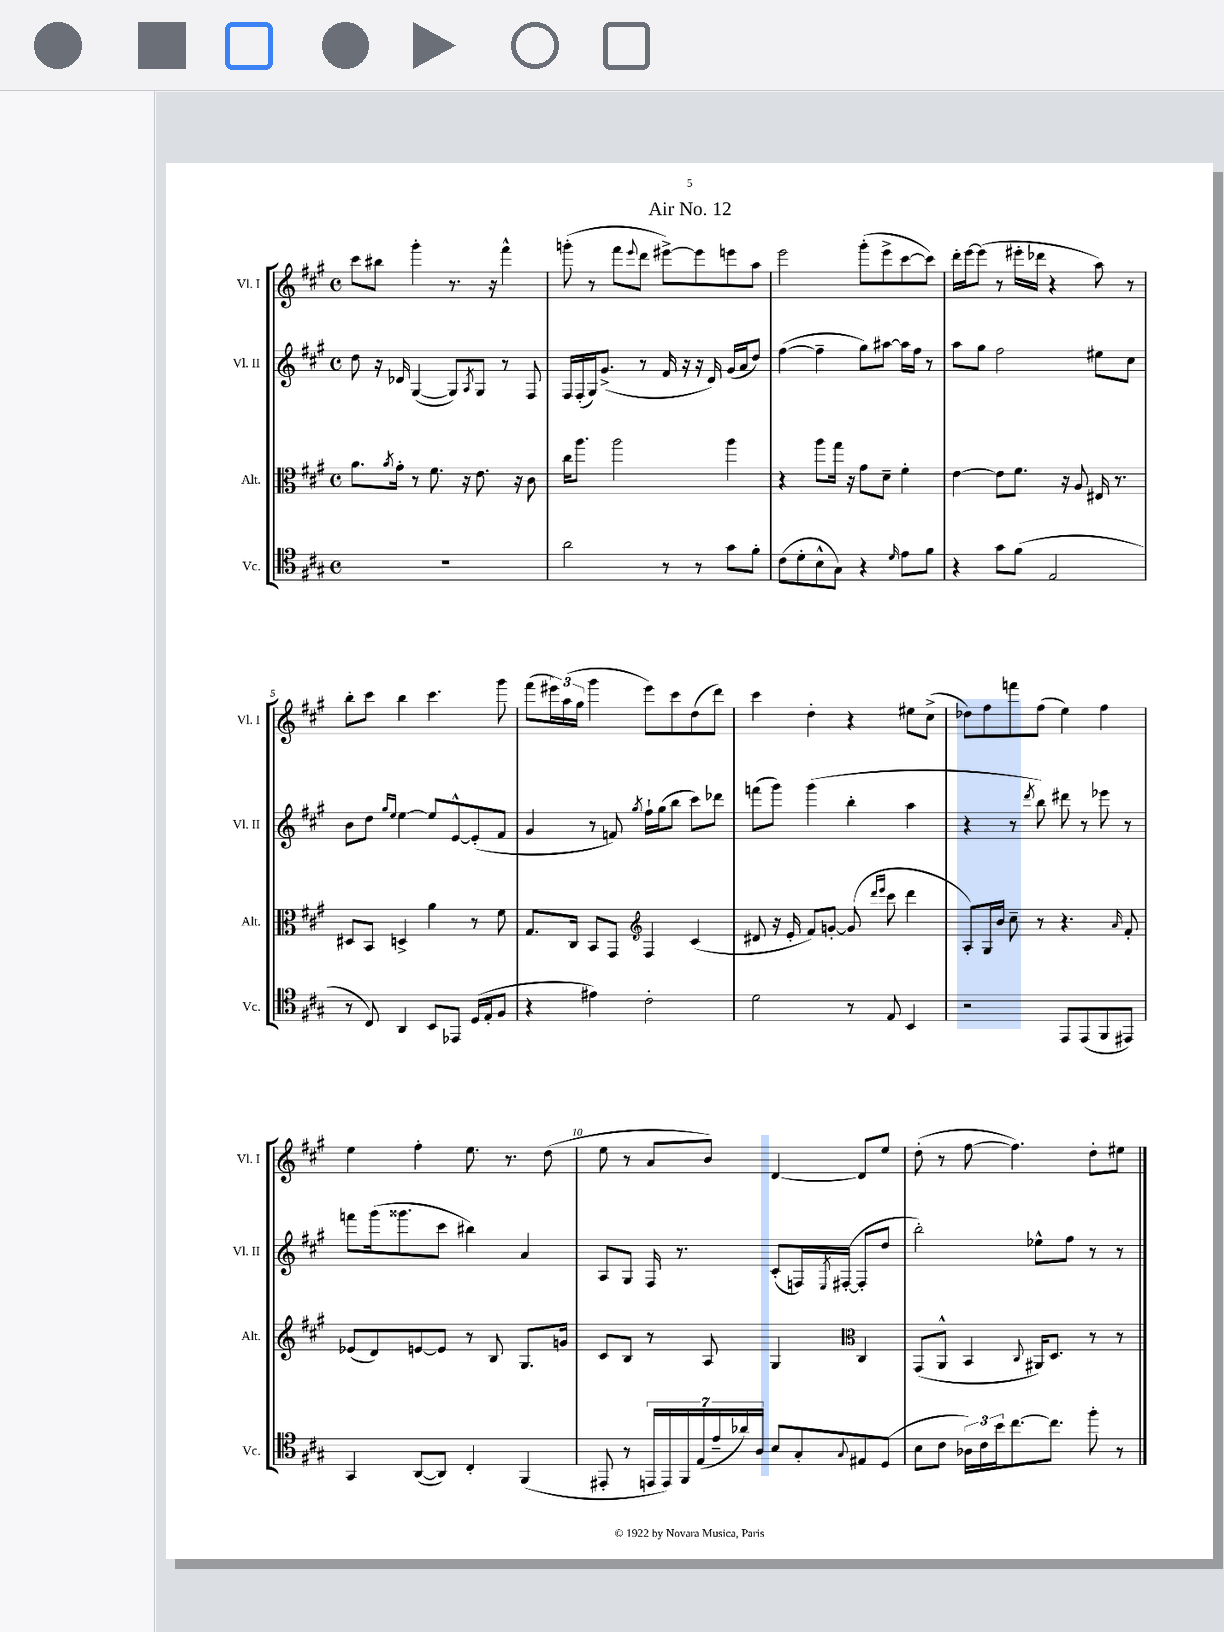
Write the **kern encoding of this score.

**kern	**kern	**kern	**kern
*part4	*part3	*part2	*part1
*staff4	*staff3	*staff2	*staff1
*I"Vc.	*I"Alt.	*I"Vl. II	*I"Vl. I
*I'Vc.	*I'Alt.	*I'Vl. II	*I'Vl. I
*clefC4	*clefC3	*clefG2	*clefG2
*k[f#c#g#]	*k[f#c#g#]	*k[f#c#g#]	*k[f#c#g#]
*M4/4	*M4/4	*M4/4	*M4/4
*met(c)	*met(c)	*met(c)	*met(c)
=1	=1	=1	=1
1r	8.a\L	8dd\	8ccc#\L
.	.	16r	8bb#X\J
.	8qa/	.	.
.	16g#'\Jk	16d-X/	.
.	8r	([4G#/	4ggg#'\
.	8.f#\	.	.
.	.	8G#/L])	8.r
.	16r	.	.
.	.	8qA/	.
.	8.e\	8G#/J	.
.	.	.	16r
.	.	8r	4fff#^^\
.	16r	.	.
.	8c#\	8F#/	.
=2	=2	=2	=2
2a\	16cc#\KL	16F#/LL	(8gggn'\
.	8.aa\J	(16F#'/	.
.	.	16G#/J)	8r
.	.	(8.g#^/J	.
.	2aa\	.	8fff#\L
.	.	.	8qqeee/
.	.	8r	8ddd\J
8r	.	16f#/	[8eee#X^\L)
.	.	16r	.
8r	.	16r	8eee#\]
.	.	16d/)	.
8g#\L	4aa\	(16g#/LL	8eeen\
.	.	16a/J	.
8f#'\J	.	8dd/J)	8aa\J
=3	=3	=3	=3
(8c#\L	4r	([4ff#\	2eee\
8d'\	.	.	.
8B^^\	8aa\L	4ff#~\]	.
8G#\J)	16gg#\Jk	.	.
.	16r	.	.
4r	8g#\L	8gg#\L)	(8ggg#'\L
.	8d~\J	[8aa#X\J	8eee^\
16qqd/	.	.	.
8e\L	4f#'\	16aa#\LL]	[8ccc#\
.	.	16ff#\JJ	.
8f#\J	.	8r	8ccc#\J])
=4	=4	=4	=4
4r	[4e\	8aa\L	16ddd'\LL
.	.	.	[16eee\J
.	.	8gg#\J	(8eee\J]
8g#\L	8e\L]	2ff#\	8r
(8f#\J	8.f#\J	.	16eee#X'\LL
.	.	.	16ddd-X\JJ
2E/	.	.	4r
.	16r	.	.
.	8A/	.	.
.	16E#X/	8ee#X\L	8aa\)
.	8.r	.	.
.	.	8cc#\J	8r
!!LO:LB:g=z
=5	=5	=5	=5
8r	8D#X/L	8b\L	8bb'\L
8C#/)	8BB/J	8dd\J	8ccc#\J
.	.	16qqgg#/LL	.
.	.	16qqee/JJ	.
4AA/	4Dn^/	[4ee\	4bb\
8BB/L	4a\	8ee/L]	4.ccc#\
8EE-X/J	.	[8e^^/	.
(16D/LL	8r	(8e'/]	.
16E'/J	.	.	.
8F#/J	8f#\	8f#/J	8ggg#\
=6	=6	=6	=6
4r	8.G#/L	4g#/	(8fff#\L
.	.	.	24eee#X\L)
.	.	.	(24aa\
.	16C#/Jk	.	.
.	.	.	24gg#\JJ
4e#X\)	8BB/L	8r	4ggg#\
.	8GG#/J	8fn/)	.
*	*clefG2	*	*
.	.	8qgg#/	.
2c#'\	4F#/	16ff#`\LL	8eee#\L)
.	.	(16gg#\J	.
.	.	8bb\J	8ccc#\
.	(4c#/	8ccc#\L)	(8dd\
.	.	8ddd-X\J	8ddd\J)
=7	=7	=7	=7
2d\	8d#X/	(8fffn\L	4ccc#\
.	16r	8ggg#\J)	.
.	16e'/	.	.
.	8f#/L)	(4ggg#\	4dd'\
.	[8gn'/J	.	.
8r	(8g/]	4bb'\	4r
.	16qqddd/LL	.	.
.	16qqeee/JJ	.	.
8E/	8ccc#\	.	.
4BB/	4ddd\	4aa\	8ee#X\L
.	.	.	(8cc#^\J
=8	=8	=8	=8
2r	8A'/L)	4r	8dd-X\L)
.	16G#/L	.	8ff#\
.	16b/JJ	.	.
.	8cc#~\	8r	8fffn\
.	.	8qddd/	.
.	8r	8bb\)	(8ff#\J
8EE/L	4.r	8ddd#X\	4ee\)
(8EE/	.	8r	.
8FF#/	.	8eee-X\	4ff#\
.	16qqa/	.	.
8EE#X/J)	8f#'/	8r	.
!!LO:LB:g=z
=9	=9	=9	=9
4GG#/	(8e-X/L	8fffn\L	4ee\
.	8d/)	(16ggg#\k	.
.	.	8.ggg##X\	.
([8AA/L	[8en/	.	4ff#'\
8AA/J])	8e/J]	8ccc#\J	.
4C#'/	8r	4bb#X\)	8.ee\
.	8B/	.	.
.	.	.	8.r
(4FF#/	8.G#/L	4a/	.
.	.	.	(8dd\
.	16gn/Jk	.	.
=10	=10	=10	=10
8EE#X'/	8c#/L	8A/L	8ee\
8r	8B/J	8G#/J	8r
28EEn/LL	8r	16F#/	8a/L
28EE/)	.	.	.
.	.	8.r	.
28FF#/	.	.	.
(28E/	.	.	.
.	8A/	.	8b/J)
28e~/	.	.	.
28a-X/)	.	.	.
28A/JJ	.	.	.
8B/L	4G#/	(8c#'/L	[4d/
8G#'/	.	16Fn/L)	.
.	.	8qE/	.
.	.	([16F#X'/JJ	.
8qqG#/	.	.	.
*	*clefC3	*	*
8E#X/	4C#/	8F#'/L]	8d/L]
(8D/J	.	8dd/J	8ee/J
=11	=11	=11	=11
8B\L	(8GG#/L	2bb'\)	(8dd'\
8c#\J	8AA^^/J	.	8r
24A-X\LL)	4BB/	.	[8ff#\
24c#\	.	.	.
24b\J	.	.	.
[8.cc#\	.	.	4.ff#\])
.	8qqC#/	.	.
.	16AA#X/KL)	8ee-X^^\L	.
8.cc#\J]	8.D/J	.	.
.	.	8ff#\J	.
8ff#'\	8r	8r	8dd'\L
8r	8r	8r	8ee#X\J
==	==	==	==
*-	*-	*-	*-
